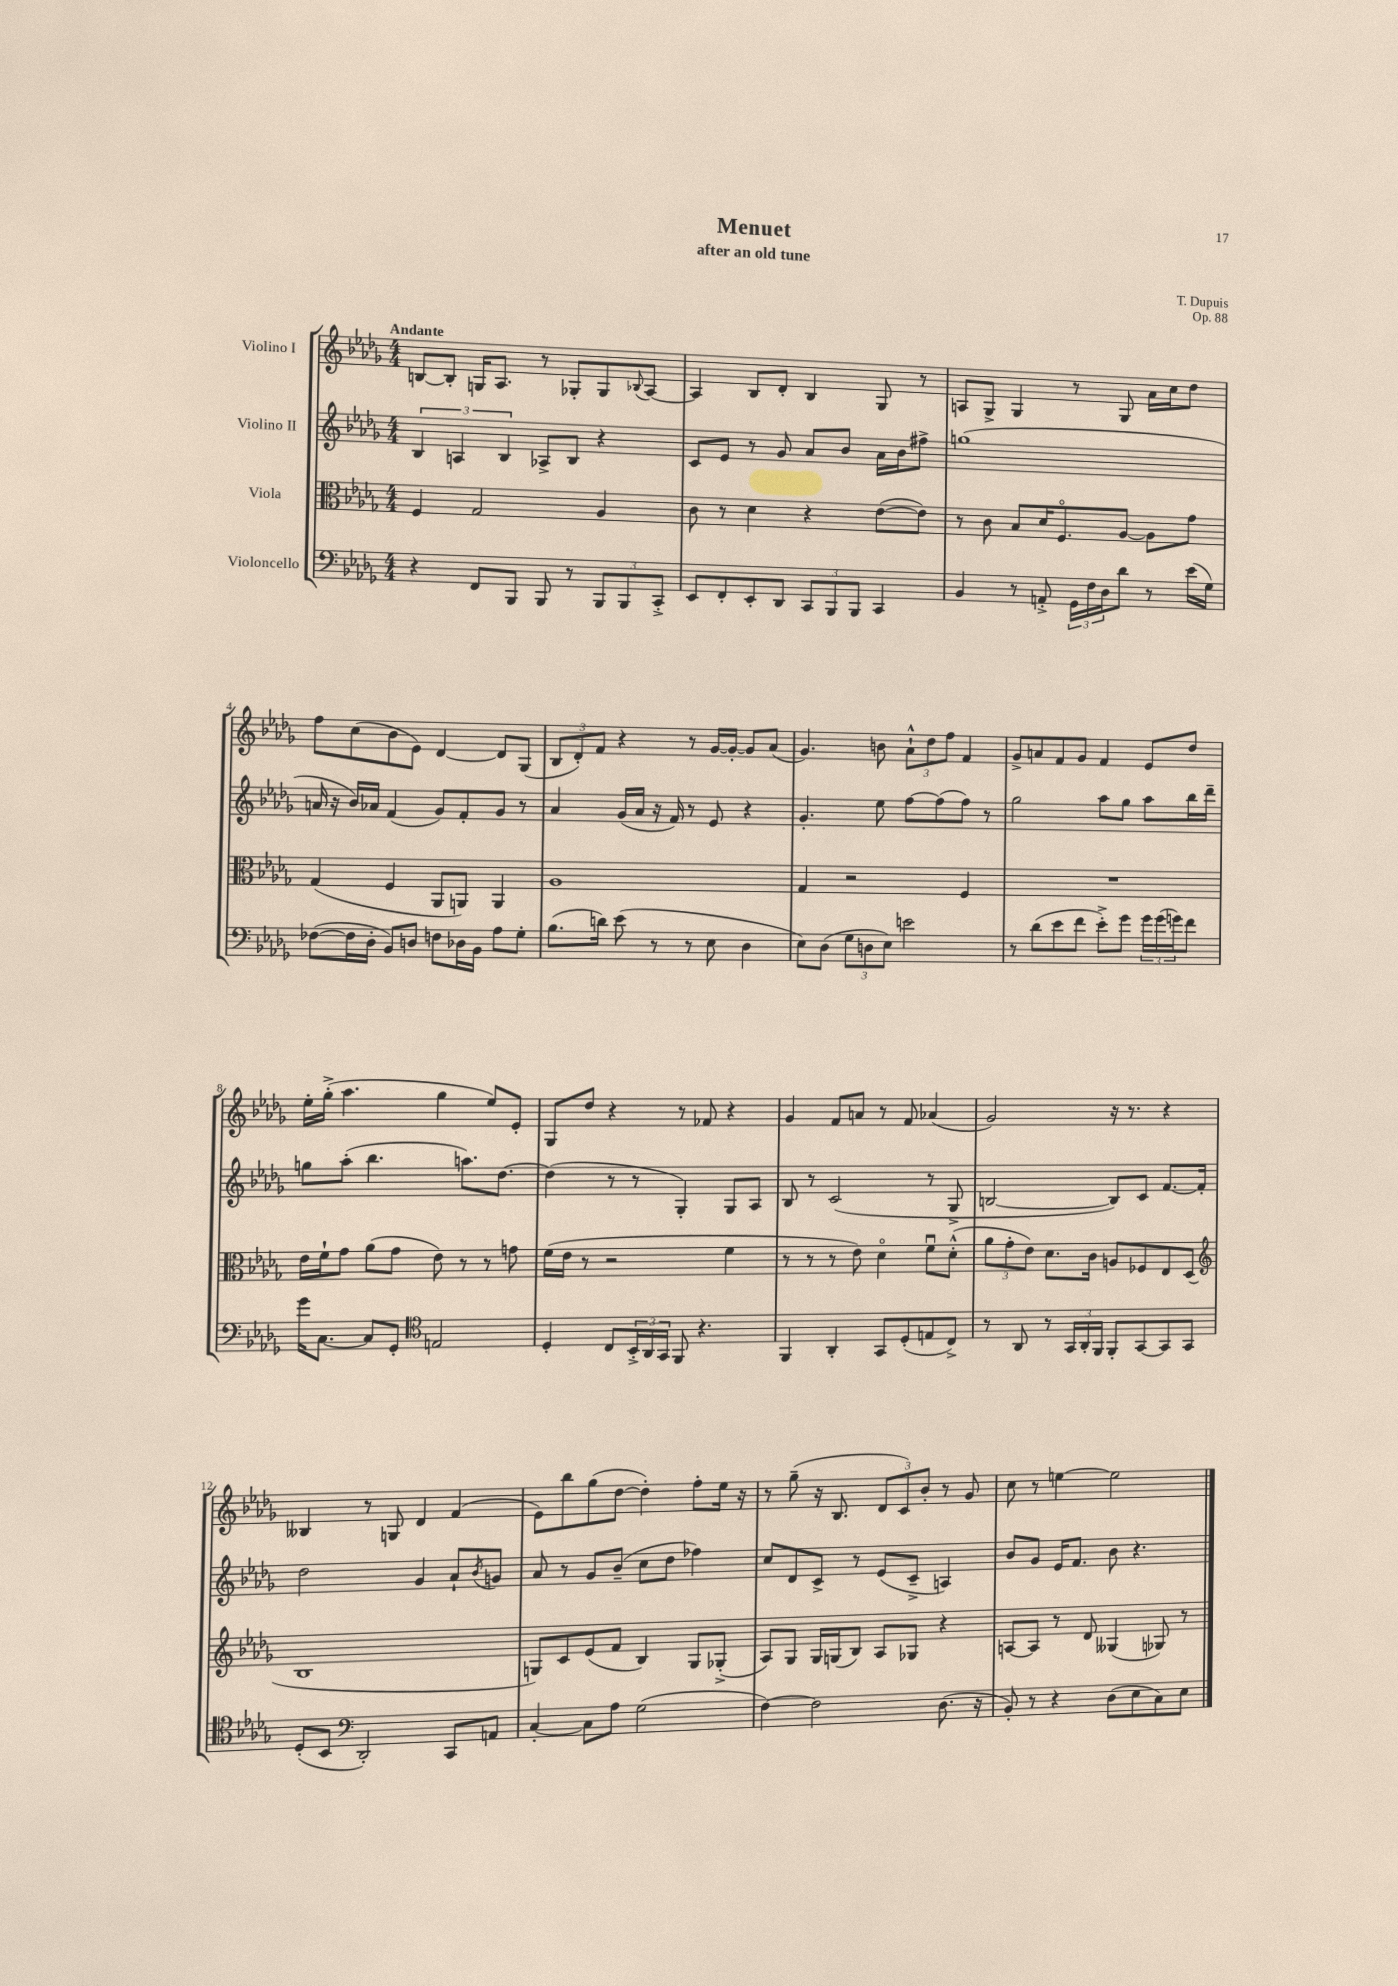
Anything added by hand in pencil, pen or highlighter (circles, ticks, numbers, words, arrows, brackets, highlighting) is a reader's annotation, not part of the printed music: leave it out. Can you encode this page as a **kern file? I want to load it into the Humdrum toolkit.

**kern	**kern	**kern	**kern
*part4	*part3	*part2	*part1
*staff4	*staff3	*staff2	*staff1
*I"Violoncello	*I"Viola	*I"Violino II	*I"Violino I
*clefF4	*clefC3	*clefG2	*clefG2
*k[b-e-a-d-g-]	*k[b-e-a-d-g-]	*k[b-e-a-d-g-]	*k[b-e-a-d-g-]
*M4/4	*M4/4	*M4/4	*M4/4
=1	=1	=1	=1
!	!	!	!LO:TX:a:B:t=Andante
4r	4F/	6B-/	[8Bn/L
.	.	.	8B'/J]
.	.	6An/	.
8FF/L	2G-/	.	16Gn/KL
.	.	.	8.A-/J
.	.	6B-/	.
8BBB-/J	.	.	.
8BBB-/	.	8A-X^/L	8r
8r	.	8B-/J	8G-X'/L
12BBB-/L	4A-/	4r	8G-/
12BBB-/	.	.	.
.	.	.	8qqB-X/
.	.	.	[8A-/J
12CC'^/J	.	.	.
=2	=2	=2	=2
8EE-/L	8c\	8c/L	4A-/]
8FF'/	8r	8e-/J	.
8EE-'/	4d-\	8r	8B-/L
8DD-/J	.	8g-/	8d-'/J
12CC/L	4r	8a-/L	4B-/
12BBB-/	.	.	.
.	.	8b-/J	.
12BBB-/J	.	.	.
4CC/	([8e-\L	16a-\LL	8G-/
.	.	16b-\J	.
.	8e-\J])	8ff#X^\J	8r
=3	=3	=3	=3
4BB-/	8r	(1ggn	8An/L
.	8c\	.	8G-^/J
8r	8B-/L	.	4G-/
8AAn'^/	16d-/K	.	.
.	8.F/	.	.
24GG-\LL	.	.	8r
24F\	.	.	.
24D-\J	.	.	.
8d-\J	[8A-/J	.	8G-/
8r	8A-\L]	.	16a-\LL
.	.	.	16cc\J
(16e-\LL	8g-\J	.	8dd-\J
16G-\JJ)	.	.	.
!!LO:LB:g=z
=4	=4	=4	=4
([8F-X\L	(4G-/	16an/	8ff\L
.	.	16r	.
16F-\L]	.	16b-/LL)	(8cc\
16D-'\JJ	.	16a-X/JJ	.
8BB-/L)	4F/	(4f/	8b-\
8Dn/J	.	.	8e-\J)
8Fn\L	8AA-/L	8g-/L)	[4d-/
16D-X\L	8AAn/J)	8f'/	.
16BB-\JJ	.	.	.
8A-\L	4AA/	8g-/J	8d-/L]
8G-'\J	.	8r	(8G-/J
=5	=5	=5	=5
(8.B-\L	1A-	4a-/	12B-/L
.	.	.	12d-'/)
.	.	.	12f/J
16dn\Jk)	.	.	.
(8e-\	.	(16g-/LL	4r
.	.	16a-/JJ	.
8r	.	16r	.
.	.	16f/)	.
8r	.	8r	8r
8E-\	.	8e-/	[16g-/LL
.	.	.	16g-'/JJ_
4D-\	.	4r	8g-/L]
.	.	.	(8a-/J
=6	=6	=6	=6
8E-\L)	4G-/	4.g-'/	4.g-/)
(8D-\J	.	.	.
12G-\L	2r	.	.
12Dn\	.	.	.
.	.	8ee-\	8bn\
12E-\J)	.	.	.
2en\	.	[8ff\L	12a-`^^\L
.	.	.	12dd-\
.	.	(8ff\]	.
.	.	.	12ff\J
.	4F/	8ff\J)	4f/
.	.	8r	.
=7	=7	=7	=7
8r	1r	2gg-\	8g-^/L
(8d-\L	.	.	8an/
8e-\	.	.	8f/
8f\J	.	.	8g-/J
8e-'^\L)	.	8aa-\L	4f/
8g-\J	.	8gg-\J	.
24g-\LL	.	8aa-\L	8e-/L
(24g-\	.	.	.
24gn\J)	.	.	.
8f\J	.	16bb-\L	8dd-/J
.	.	16ddd-~\JJ	.
!!LO:LB:g=z
=8	=8	=8	=8
16g-\KL	16e-\LL	8ggn\L	16ee-'\LL
[8.C\J	16f`\J	.	(16gg-'^\JJ
.	8g-\J	(8aa-'\J	4.aa-\
8C/L]	(8a-\L	4.bb-\	.
8GG-'/J	8g-\J	.	.
*clefC4	*	*	*
2En/	8e-\)	.	4gg-\
.	8r	8.aan\L)	.
.	8r	.	8ee-/L)
.	.	[8.dd-\J	.
.	8gn\	.	8e-'/J
=9	=9	=9	=9
4D-'/	(16f\LL	(4dd-\]	8G-/L
.	16e-\JJ	.	.
.	8r	.	8dd-/J
8C/L	2r	8r	4r
24BB-'^/L	.	8r	.
24AA-/	.	.	.
24GG-/JJ	.	.	.
8FF/	.	4G-'/)	8r
4.r	.	.	8f-X/
.	4f\	8G-/L	4r
.	.	8A-/J	.
=10	=10	=10	=10
4FF/	8r	8B-/	4g-/
.	8r	8r	.
4AA-'/	8r	(2c/	8f/L
.	8e-\)	.	8an/J
8GG-/L	4d-\	.	8r
(8D-'/	.	.	8f/
8En/	8fu\L	8r	(4a-X/
8C^/J)	(8d-'^^\J	8G-^/	.
=11	=11	=11	=11
8r	12a-\L	[2Bn/	2g-/)
.	12g-'\	.	.
8AA-/	.	.	.
.	12e-\J)	.	.
8r	8.d-\L	.	.
24GG-/LL	.	.	.
24AA-'/	.	.	.
.	16c\Jk	.	.
24FF/JJ	.	.	.
8FF'/L	8An/L	8B/L])	16r
.	.	.	8.r
[8GG-/	8F-X/	8c/J	.
8GG-/]	8E-/	[8.f/L	4r
8GG-/J	(8D-/J	.	.
.	.	16f'/Jk]	.
!!LO:LB:g=z
=12	=12	=12	=12
*	*clefG2	*	*
(8D-'/L	1B-	2dd-\	4B--X/
8BB-/J	.	.	.
*clefF4	*	*	*
2DD-'/)	.	.	8r
.	.	.	8Gn/
.	.	4g-/	4d-/
8CC/L	.	8a-`/L	(4f/
.	.	8qb-/	.
8AAn/J	.	8gn/J	.
=13	=13	=13	=13
[4C'/	8Gn/L)	8a-/	8e-\L)
.	8c/	8r	8bb-\
8C\L]	(8e-/	8g-/L	(8gg-\
8A-\J	8f/J	(8b-~/J	[8dd-\J
(2G-\	4B-/)	8cc\L	4dd-'\])
.	.	8dd-\J	.
.	8G/L	4ff-X\)	8ff'\L
.	(8G-X'^/J	.	16ee-\Jk
.	.	.	16r
=14	=14	=14	=14
[4F\)	8A-/L)	8cc/L	8r
.	8G-/J	8d-/	(8gg-~\
2F\]	16G-/LL	8c^/J	16r
.	(16Gn/J	.	8.B-/
.	8B-/J)	8r	.
.	8A-/L	(8e-/L	12d-/L
.	.	.	12c/)
.	8G-X/J	8c~^/J	.
.	.	.	12b-'/J
(8.D-\	4r	4An/)	8r
.	.	.	8g-/
16r	.	.	.
=15	=15	=15	=15
8BB-'/)	[8An/L	8b-/L	8cc\
8r	8A/J]	8g-/J	8r
4r	8r	16e-/KL	[4een\
.	.	8.f/J	.
.	8d-/	.	.
(8D-\L	(4G--X/	8b-\	2ee\]
8E-\	.	4.r	.
8C\)	8G-X/)	.	.
8E-\J	8r	.	.
==	==	==	==
*-	*-	*-	*-
